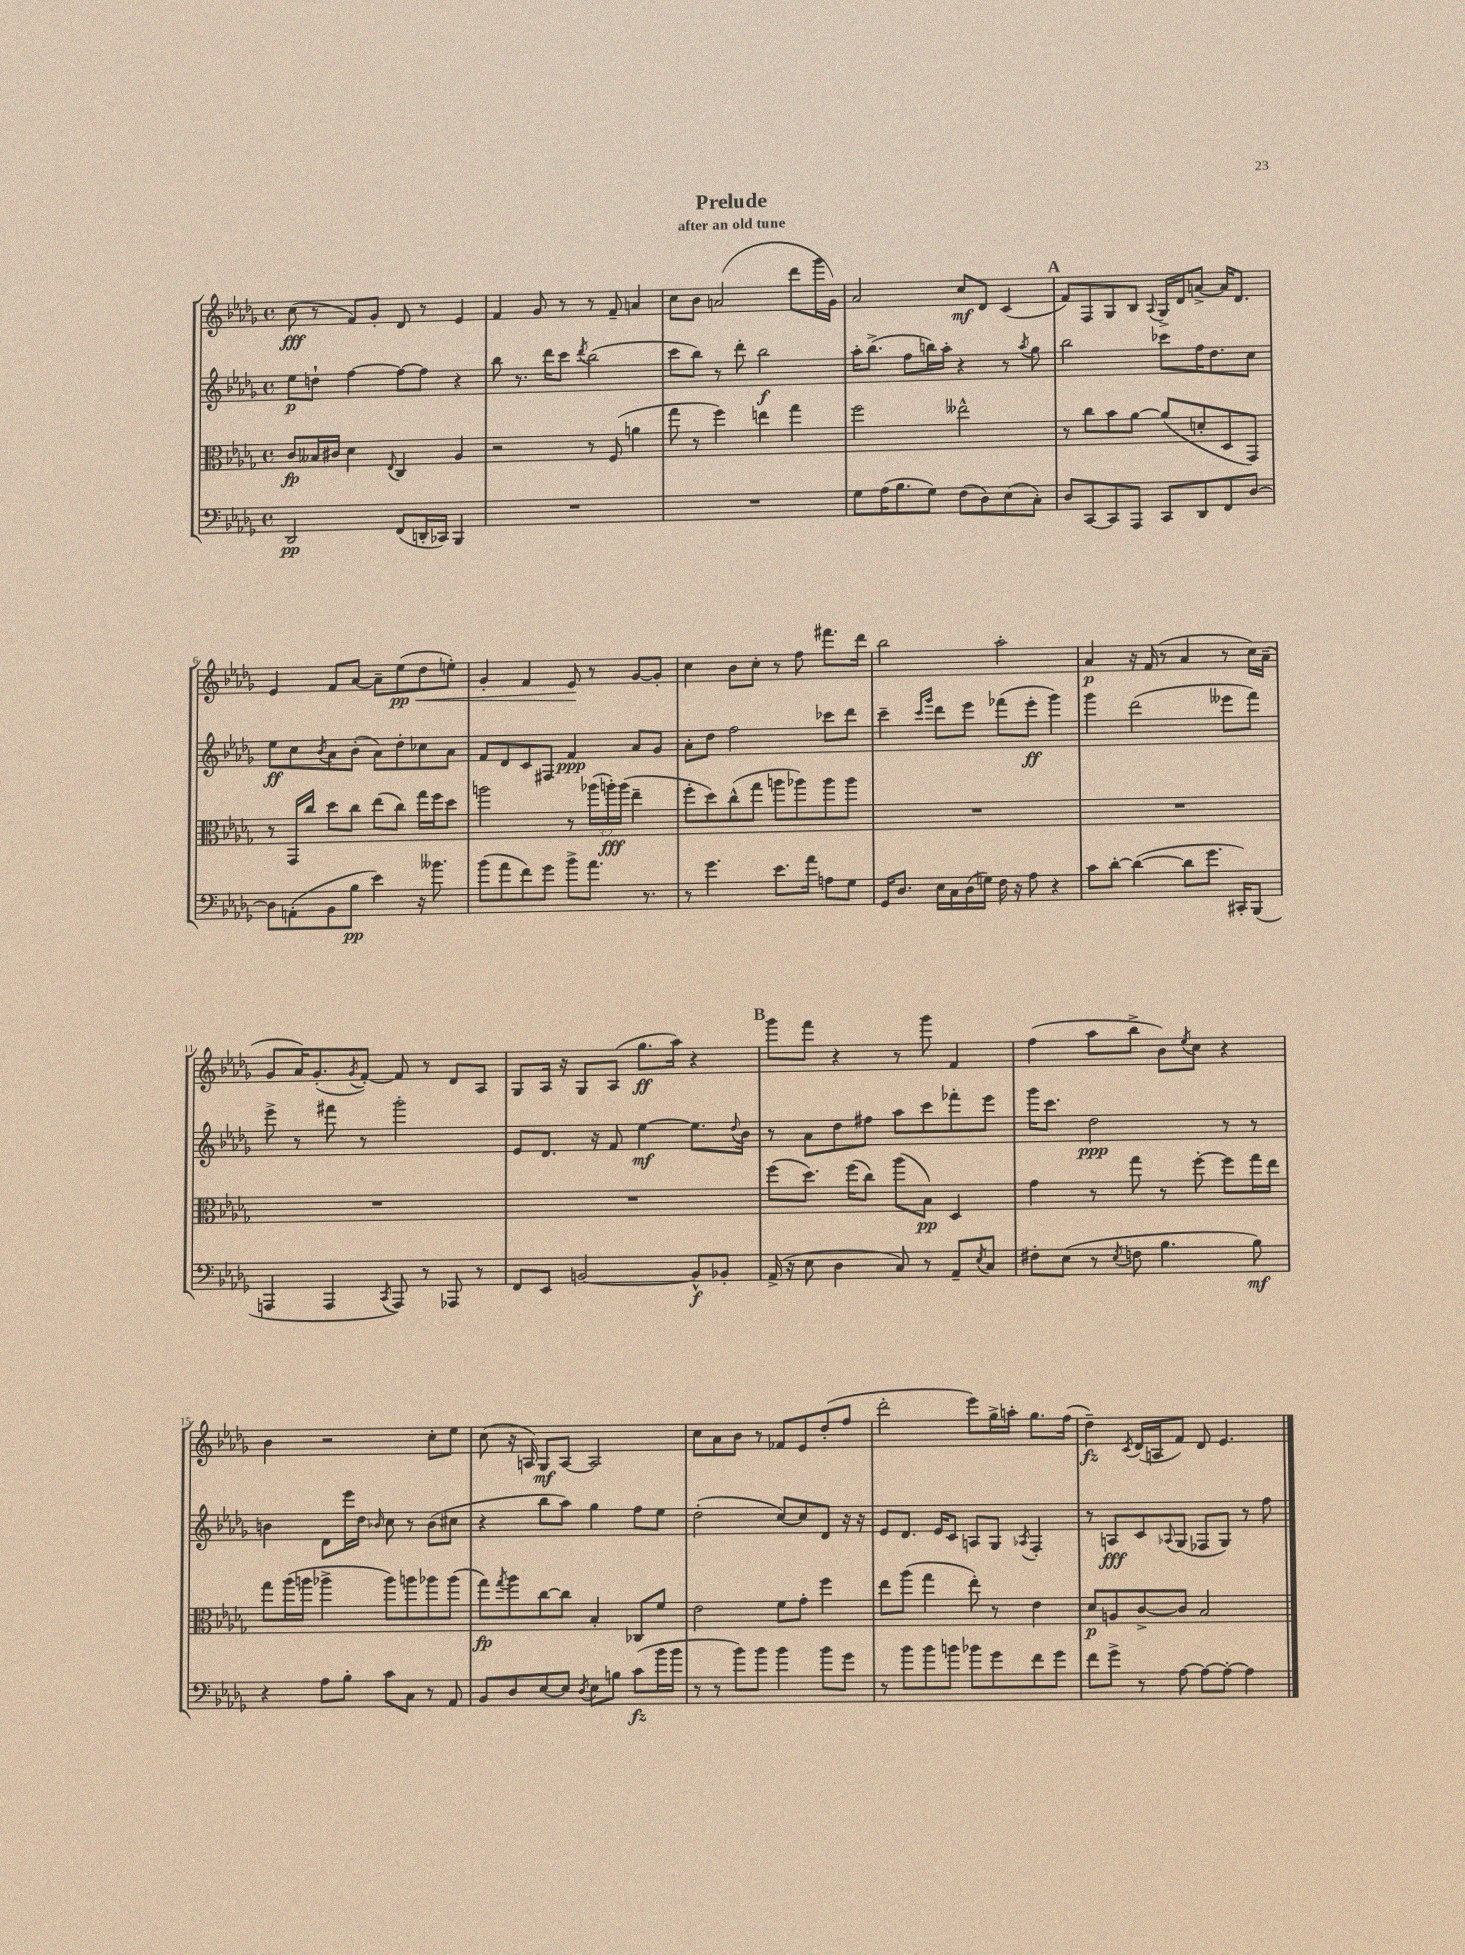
\header { title = "Prelude" subtitle = "after an old tune" }
<<
\new StaffGroup <<
\new Staff = "s0" {
    \clef treble \key des \major \defaultTimeSignature \time 4/4
    c''8\fff( r8 f'8) ges'8-. des'8 r8 ees'4 |
    f'4 ges'8 r8 r8 f'8-- a'4 |
    c''8 bes'8 a'2( des'''8 ges'''16 ges'16) |
    aes'2 c''8\mf des'8 c'4( |
    \mark \markup { \bold "A" } f'8) f8 ges8 bes8 \appoggiatura { aes8 } ges16-> des'16 a'8~-> a'16 des'8. |
    ees'4 f'8 aes'8~ aes'8-- ees''8\pp\<( des''8 e''8-.) |
    ges'4-. f'4 ees'8\! r8 ges'8~ ges'8-. |
    c''4 bes'8 c''8-. r8 f''8 fis'''8. des'''16 |
    bes''2 aes''2-. |
    aes'4\p r16 f'16( r8 aes'4 r8 c''16) aes'16--( |
    ges'8 aes'16) ges'8.-.( \acciaccatura { ges'8 } f'8~-.) f'8 r8 des'8 aes8 |
    ges8 aes16 r16 ges8 aes8( ges''8.\ff aes''16) r4 |
    \mark \markup { \bold "B" } ges'''8 f'''8 r4 r8 ges'''8 f'4 |
    f''4( aes''8 bes''8-> bes'8) \acciaccatura { ees''8 } c''8 r4 |
    bes'4 r2 c''8-. ees''8 |
    c''8( r16 a16) ges8\mf a8~ a2 |
    c''8 aes'8 bes'8 r8 fes'8 ees'8 des''8-.( f''8 |
    des'''2-. ees'''8) ges''16-> a''16-. ges''8. f''16( |
    des''4--\fz) \acciaccatura { c'8 } des'16( a16 f'8) des'8 ees'4. \bar "|." |
}
\new Staff = "s1" {
    \clef treble \key des \major \defaultTimeSignature \time 4/4
    ees''8\p d''8-! f''4~ f''8~ f''8 r4 |
    bes''8 r8. des'''16 c'''8 \acciaccatura { des'''8 } bes''2( |
    c'''8 bes''8) r8 des'''8-. bes''2\f |
    aes''16-. bes''8.->( f''8 b''16) aes''16-. r4 r8 \acciaccatura { aes''8 } ges''8 |
    \mark \markup { \bold "A" } bes''2 ces'''8 f''16 des''8. c''8 |
    ees''8\ff c''8 \acciaccatura { bes'8 } aes'8 bes'8-.( aes'8) des''8-. ces''8 aes'8 |
    f'8 des'8 c'8 fis8 f'4\ppp aes'8 ges'8 |
    aes'8-. des''8 f''2 ces'''8 des'''8 |
    c'''4-- \grace { c'''16 ges'''16 } des'''8 ees'''8 fes'''8( ees'''8-.\ff ges'''4) |
    ges'''4 des'''2( eeses'''8 f'''8) |
    ees'''8-> r8 fis'''8 r8 ges'''2-. |
    ees'8 des'8. r16 f'8 ees''4~\mf ees''8. \appoggiatura { des''8 } bes'16 |
    \mark \markup { \bold "B" } r8 aes'8 des''8 fis''8 aes''8 c'''8 fes'''8-. ees'''8 |
    ges'''16 c'''8. des''2\ppp r8 r8 |
    b'4 des'8 ees'''16 des''16 \grace { bes'16 } c''8 r8 bes'8( cis''8 |
    r4 bes''8 aes''8) ges''4 f''8 ees''8 |
    des''2-.( c''8~) c''8 des'8 r16 r16 |
    ees'8 des'8. ees'16 c'8 a8 ges8 \acciaccatura { aes8 } f4-. |
    r8 a8\fff c'8 \appoggiatura { aes8 } ges8( fes8 ges8) r8 f''8 \bar "|." |
}
\new Staff = "s2" {
    \clef alto \key des \major \defaultTimeSignature \time 4/4 \override Staff.TupletNumber.text = #tuplet-number::calc-fraction-text
    c'8\fp beses16 cis'16 des'4 \appoggiatura { ees8 } c4 aes4 |
    r2 r8 f8( a'4 |
    ges''8 r8 f''4) e''4 ges''4 |
    f''2 eeses''2-^ |
    \mark \markup { \bold "A" } r8 c''8 bes'8 aes'8~ aes'8( d'8-. des8 ges,8) |
    r8 ges,16 c''16 des''8 c''8 ees''8( c''8) ges''16 f''16 des''8 |
    a''2 r8 \tuplet 3/2 { aes''16( a''16-.\fff) a''16( } ees''4-- |
    f''8-. des''8) c''8-^( ges''8 a''8 aes''8) aes''8 aes''8 |
    R1 |
    R1 |
    R1 |
    R1 |
    \mark \markup { \bold "B" } f''8( des''8.) f''16( c''8) aes''8( bes8\pp) des4 |
    ges'4 r8 ges''8 r8 f''8~-. f''8 ges''16 ees''16 |
    ges''8 aes''16( a''16 aes''4-> aes''8) a''8 aes''8 aes''8( |
    ges''8\fp) \acciaccatura { ges''8 } aes''8 c''8~ c''8 bes4-. ces8 f'8 |
    ees'2 f'8 ges'8-. f''4 |
    ees''8 aes''8( ges''4 ees''8-.) r8 ees'4 |
    des'8\p a8 c'8~-> c'8 bes2 \bar "|." |
}
\new Staff = "s3" {
    \clef bass \key des \major \defaultTimeSignature \time 4/4
    des,2\pp f,8( d,16-. ces,16) bes,,4 |
    R1 |
    R1 |
    ges8 aes16( bes8. ges8) f8( des8) ees8( c8-.) |
    \mark \markup { \bold "A" } des8 c,8~ c,8 aes,,8 c,8 des,8 f,8 des8~ |
    des8 a,8-.( bes,8 bes8\pp ees'4) r16 beses'8. |
    bes'8( aes'8 f'8) ges'8 bes'8-> aes'8. r8. |
    r8 ges'4. ees'8. aes'16 a8 ges8 |
    ges,16 des8. ees16 c16 des16( g16) f16 r16 aes8 r4 |
    c'8 des'8~-. des'4~( des'8 ges'8. cis,16-.) bes,,8( |
    a,,4 a,,4 \acciaccatura { c,8 } a,,8) r8 aes,,8 r8 |
    f,8 ees,8 b,2~ b,8-^\f bes,8-. |
    \mark \markup { \bold "B" } aes,16->( r16 ees8 des4 c8) r8 aes,8-- \acciaccatura { ees8 } c8 |
    fis8-. ees8( r8 \acciaccatura { ees8 } f8 bes4. bes8\mf) |
    r4 aes8 bes8-. c'8 c8 r8 aes,8 |
    bes,8 des8 ees8~ ees8 \acciaccatura { des8 } ees8 b8 c'8\fz( bes'16 bes'16 |
    r8 r8 bes'8) bes'8 bes'4 bes'8 ges'8 |
    r8 bes'8 bes'8 b'8 bes'8 ges'8 f'8 ges'8 |
    f'8 ges'8-> r8 aes8~ aes8~ aes8~-. aes4 \bar "|." |
}
>>
>>
